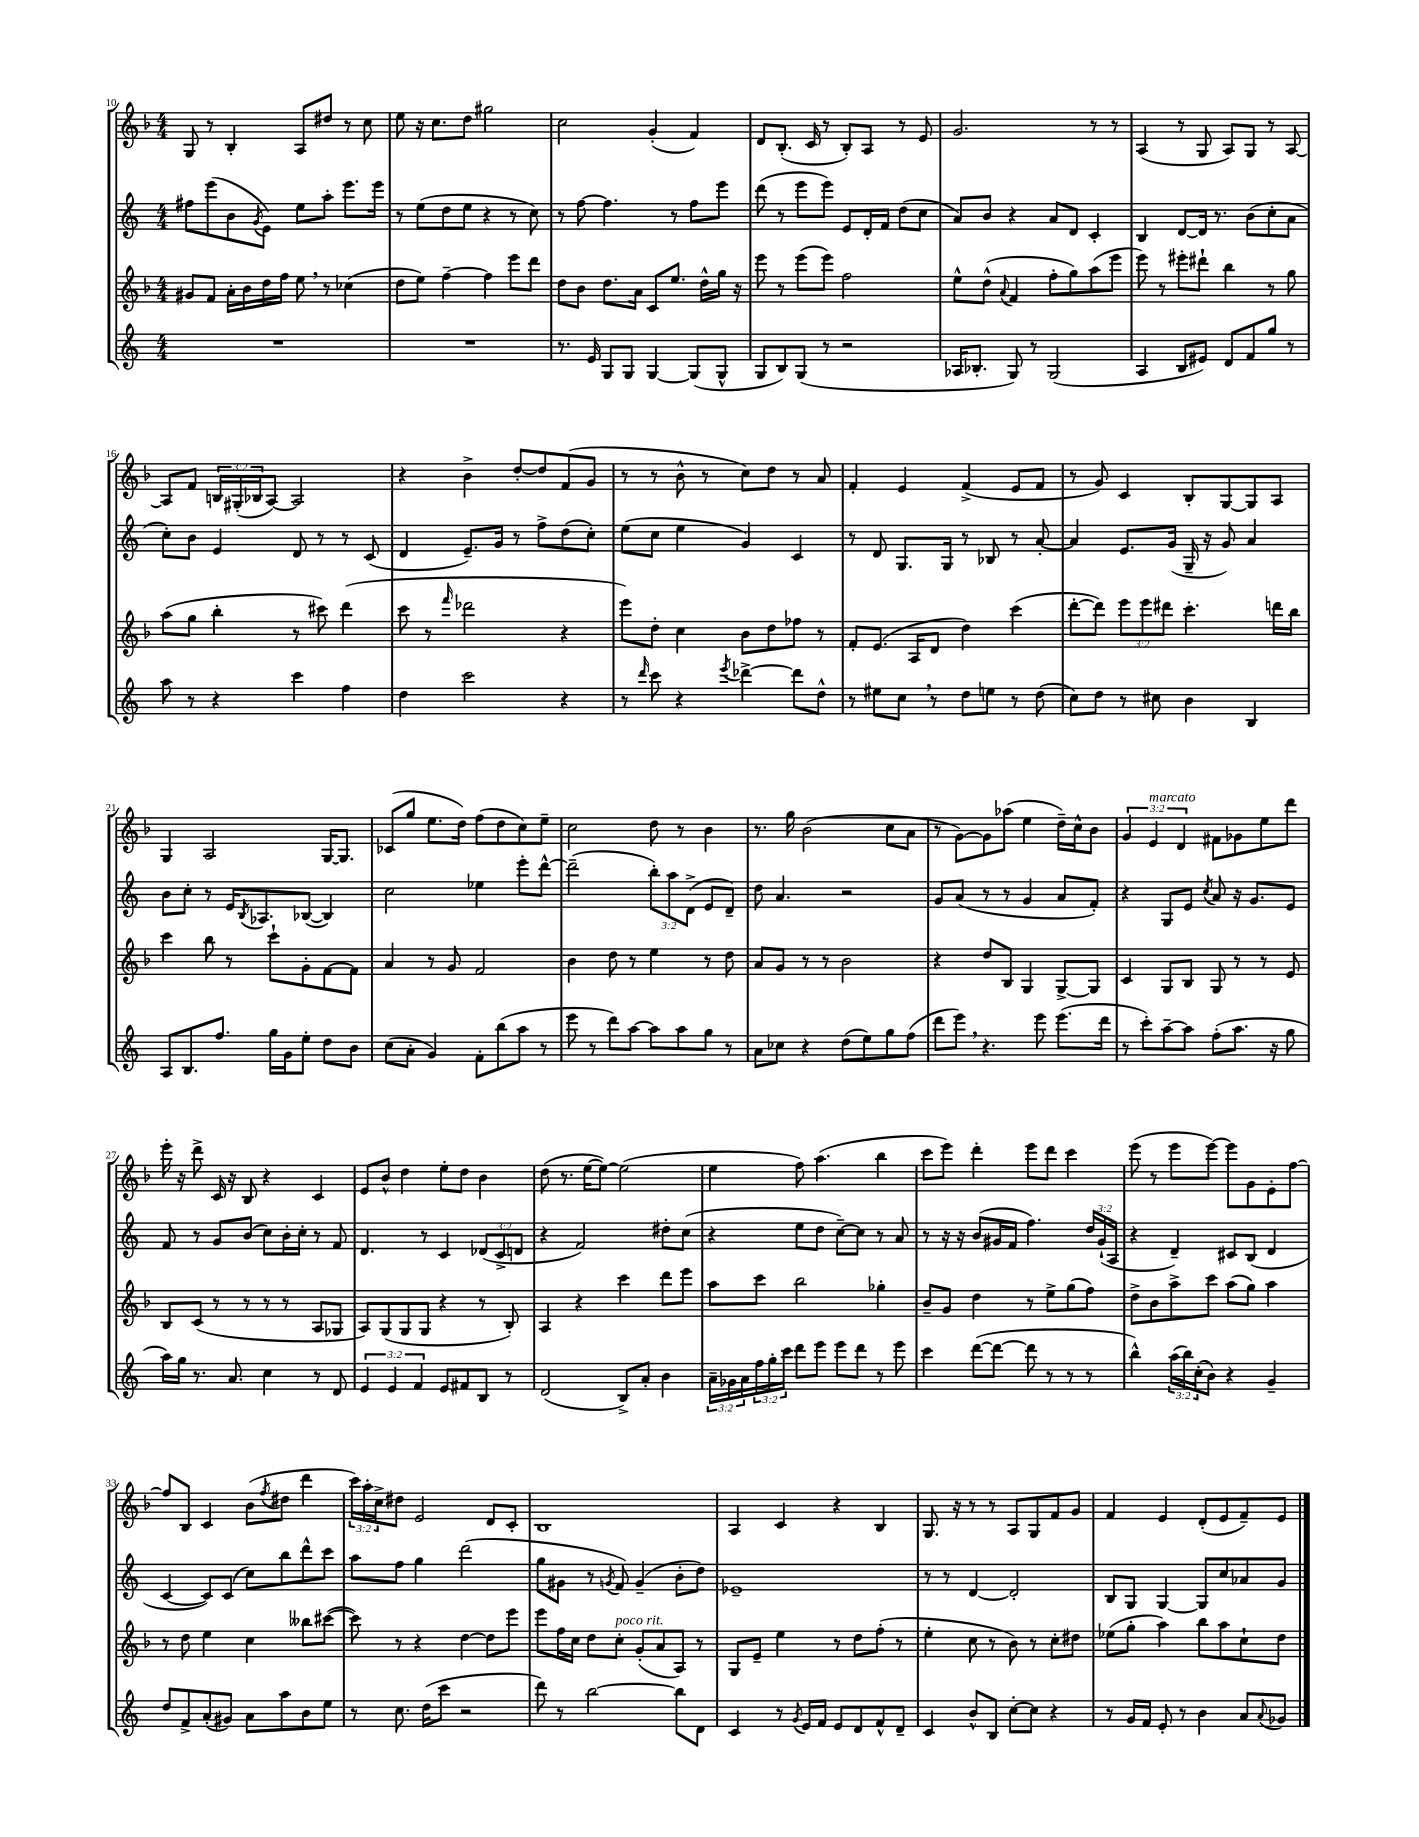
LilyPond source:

<<
\new StaffGroup <<
\new Staff = "s0" {
    \clef treble \key f \major \numericTimeSignature \time 4/4 \override Staff.TupletNumber.text = #tuplet-number::calc-fraction-text
    g8 r8 bes4-. a8 dis''8 r8 c''8 |
    e''8 r16 c''8. d''8 gis''2 |
    c''2 g'4-.( f'4) |
    d'8 bes8.-.( c'16 r8 bes8-.) a8 r8 e'8 |
    g'2. r8 r8 |
    a4( r8 g8 a8) g8 r8 a8~ |
    a8 f'8 \tuplet 3/2 { b16 gis16-.( bes16 } a8~) a2 |
    r4 bes'4-> d''8~-. d''8 f'8( g'8 |
    r8 r8 bes'8-^ r8 c''8) d''8 r8 a'8 |
    f'4-. e'4 f'4->( e'8 f'8 |
    r8 g'8) c'4 bes8-. g8~ g8 a8 |
    g4 a2 g16~ g8. |
    ces'8( g''8 e''8. d''16) f''8( d''8 c''8) e''8-- |
    c''2 d''8 r8 bes'4 |
    r8. g''16 bes'2( c''8 a'8 |
    r8 g'8~) g'8 aes''8( e''4 d''16--) c''16-^ bes'8 |
    \tuplet 3/2 { g'4 e'4^\markup { \italic "marcato" } d'4 } fis'8 ges'8 e''8 d'''8 |
    e'''16-. r16 d'''8-> c'16 r16 bes8 r4 c'4 |
    e'8 bes'8-^ d''4 e''8-. d''8 bes'4 |
    d''8( r8. e''16~ e''8~) e''2( |
    e''4 f''8) a''4.( bes''4 |
    c'''8 e'''8) d'''4-. e'''8 d'''8 c'''4 |
    e'''8( r8 e'''8 e'''8~) e'''8 g'8 e'8-. f''8~ |
    f''8 bes8 c'4 bes'8( \acciaccatura { f''8 } dis''8 d'''4 |
    \tuplet 3/2 { c'''16) a''16-. c''16-> } dis''8 e'2 d'8 c'8-. |
    bes1 |
    a4 c'4 r4 bes4 |
    g8. r16 r8 r8 a8 g8 f'8 g'8 |
    f'4 e'4 d'8-.( e'8 f'8--) e'8 \bar "|." |
}
\new Staff = "s1" {
    \clef treble \key c \major \numericTimeSignature \time 4/4 \override Staff.TupletNumber.text = #tuplet-number::calc-fraction-text
    fis''8 e'''8( b'8 \acciaccatura { g'8 } e'8) e''8 a''8-. e'''8. e'''16 |
    r8 e''8( d''8 e''8 r4 r8 c''8) |
    r8 f''8~ f''4. r8 f''8 e'''8 |
    d'''8( r8 e'''8 e'''8) e'8 d'16-. f'16 d''8( c''8 |
    a'8) b'8 r4 a'8 d'8 c'4-. |
    b4 d'8~ d'16 r8. b'8( c''8-. a'8 |
    c''8-.) b'8 e'4 d'8 r8 r8 c'8( |
    d'4 e'8.--) g'16 r8 f''8-> d''8( c''8-.) |
    e''8( c''8 e''4 g'4) c'4 |
    r8 d'8 g8. g16 r8 bes8 r8 a'8~-. |
    a'4 e'8. g'16( g16-- r16 g'8) a'4 |
    b'8 c''8-. r8 e'16 \acciaccatura { b8 } aes8. bes8~( bes4) |
    c''2 ees''4 e'''8-. d'''8~-^ |
    d'''2--( \tuplet 3/2 { b''8-.) a''8 d'8->( } e'8 d'8--) |
    d''8 a'4. r2 |
    g'8 a'8( r8 r8 g'4 a'8 f'8-.) |
    r4 g8 e'8 \acciaccatura { c''8 } a'8 r16 g'8. e'8 |
    f'8 r8 g'8 b'8( c''8) b'16-. c''16-. r8 f'8 |
    d'4. r8 c'4 \tuplet 3/2 { des'8( c'8-> d'8 } |
    r4 f'2) dis''8-. c''8( |
    r4 e''8 d''8 c''8~--) c''8 r8 a'8 |
    r8 r16 r16 b'8( gis'16 f'16 f''4.) \tuplet 3/2 { d''16 gis'16-!( a16 } |
    r4 d'4--) cis'8 b8( d'4 |
    c'4~ c'8) c'8( c''8) b''8 d'''8-^ c'''8 |
    a''8 f''8 g''4 d'''2( |
    g''8 gis'8 r8 \acciaccatura { g'8 } f'8) g'4--( b'8-. d''8) |
    ees'1-- |
    r8 r8 d'4~ d'2-. |
    b8 g8 g4~ g8 c''8 aes'8 g'8 \bar "|." |
}
\new Staff = "s2" {
    \clef treble \key f \major \numericTimeSignature \time 4/4 \override Staff.TupletNumber.text = #tuplet-number::calc-fraction-text
    gis'8 f'8 a'16-. bes'16 d''16 f''16 e''8 \breathe r8 ces''4( |
    d''8 e''8) f''4~-- f''4 e'''8 d'''8 |
    d''8 bes'8 d''8. a'16 c'8 e''8. d''16-^ g''16 r16 |
    e'''8 r8 e'''8( e'''8) f''2 |
    e''8-^ d''8-^( \appoggiatura { a'8 } f'4 f''8-. g''8) a''8( e'''8 |
    e'''8) r8 eis'''8-. dis'''8-! bes''4 r8 g''8 |
    a''8( g''8 bes''4-. r8 cis'''8) d'''4( |
    c'''8 r8 \grace { f'''16 } des'''2 r4 |
    e'''8) d''8-. c''4 bes'8 d''8 fes''8 r8 |
    f'8-. e'8.( a16 d'8 d''4) c'''4( |
    d'''8~-. d'''8) \tuplet 3/2 { e'''8 e'''8 dis'''8 } c'''4.-. d'''16 bes''16 |
    c'''4 bes''8 r8 c'''8-! g'8-. f'8~ f'8 |
    a'4 r8 g'8 f'2 |
    bes'4 d''8 r8 e''4 r8 d''8 |
    a'8 g'8 r8 r8 bes'2 |
    r4 d''8 bes8 g4 g8~-> g8 |
    c'4 g8 bes8 g8 r8 r8 e'8 |
    bes8 c'8( r8 r8 r8 r8 a8 ges8 |
    a8) g8( g8 g8 r4 r8 bes8-.) |
    a4 r4 c'''4 d'''8 e'''8 |
    a''8 c'''8 bes''2 ges''4-. |
    bes'8-- g'8 d''4 r8 e''8-> g''8( f''8) |
    d''8-> bes'8 a''8-> c'''8 a''8( g''8) a''4 |
    r8 d''8 e''4 c''4 beses''8 cis'''8~( |
    cis'''8) r8 r4 d''4~ d''8 e'''8 |
    e'''8 f''16 c''16 d''8 c''8-.^\markup { \italic "poco rit." } g'8-.( a'8 a8) r8 |
    g8 e'8-- e''4 r8 d''8 f''8-.( r8 |
    e''4-. c''8 r8 bes'8) r8 c''8-. dis''8 |
    ees''8( g''8-. a''4) bes''8 a''8 c''8-! d''8 \bar "|." |
}
\new Staff = "s3" {
    \clef treble \key c \major \numericTimeSignature \time 4/4 \override Staff.TupletNumber.text = #tuplet-number::calc-fraction-text
    R1 |
    R1 |
    r8. e'16 g8 g8 g4~ g8( g8-^ |
    g8 b8) g8( r8 r2 |
    aes16 bes8.-. g8) r8 g2( |
    a4 b8 eis'8) d'8 f'8 g''8 r8 |
    a''8 r8 r4 c'''4 f''4 |
    d''4 c'''2 r4 |
    r8 \grace { d'''16 } c'''8 r4 \acciaccatura { e'''8 } des'''4~-> des'''8 d''8-^ |
    r8 eis''8 c''8 \breathe r8 d''8 e''8 r8 d''8( |
    c''8) d''8 r8 cis''8 b'4 b4 |
    a8 b8. f''8. g''16 g'16 e''8-. d''8 b'8 |
    c''8( a'8-. g'4) f'8-. b''8( a''8 r8 |
    e'''8 r8 d'''8) a''8~ a''8 a''8 g''8 r8 |
    a'8 ces''8 r4 d''8( e''8) g''8 f''8( |
    d'''8 e'''8) \breathe r4. e'''8 e'''8.( d'''16 |
    r8 c'''8-.) a''8~-- a''8 f''8-.( a''8. r16 g''8 |
    a''16) g''16 r8. a'8. c''4 r8 d'8 |
    \tuplet 3/2 { e'4 e'4 f'4 } e'8 fis'8 b8 r8 |
    d'2( b8->) a'8-. b'4 |
    \tuplet 3/2 { a'16-- ges'16 a'16 } \tuplet 3/2 { f''16 g''16-. c'''16 } d'''8 e'''8 e'''8 d'''8 r8 e'''8 |
    c'''4 d'''8~( d'''8~ d'''8 r8 r8 r8 |
    b''4-^) \tuplet 3/2 { a''16( b''16) c''16-.( } b'8) r4 g'4-- |
    d''8 f'8-> a'8-.( gis'8) a'8 a''8 b'8 e''8 |
    r8 c''8. d''16( c'''8 r2 |
    d'''8) r8 b''2~ b''8 d'8 |
    c'4 r8 \acciaccatura { g'8 } e'16 f'16 e'8 d'8 f'8-^ d'8-- |
    c'4 b'8-^ b8 c''8~-. c''8 r4 |
    r8 g'16 f'16 e'8-. r8 b'4 a'8 \appoggiatura { a'8 } ges'8 \bar "|." |
}
>>
>>
\layout { \context { \Score currentBarNumber = #10 } }
